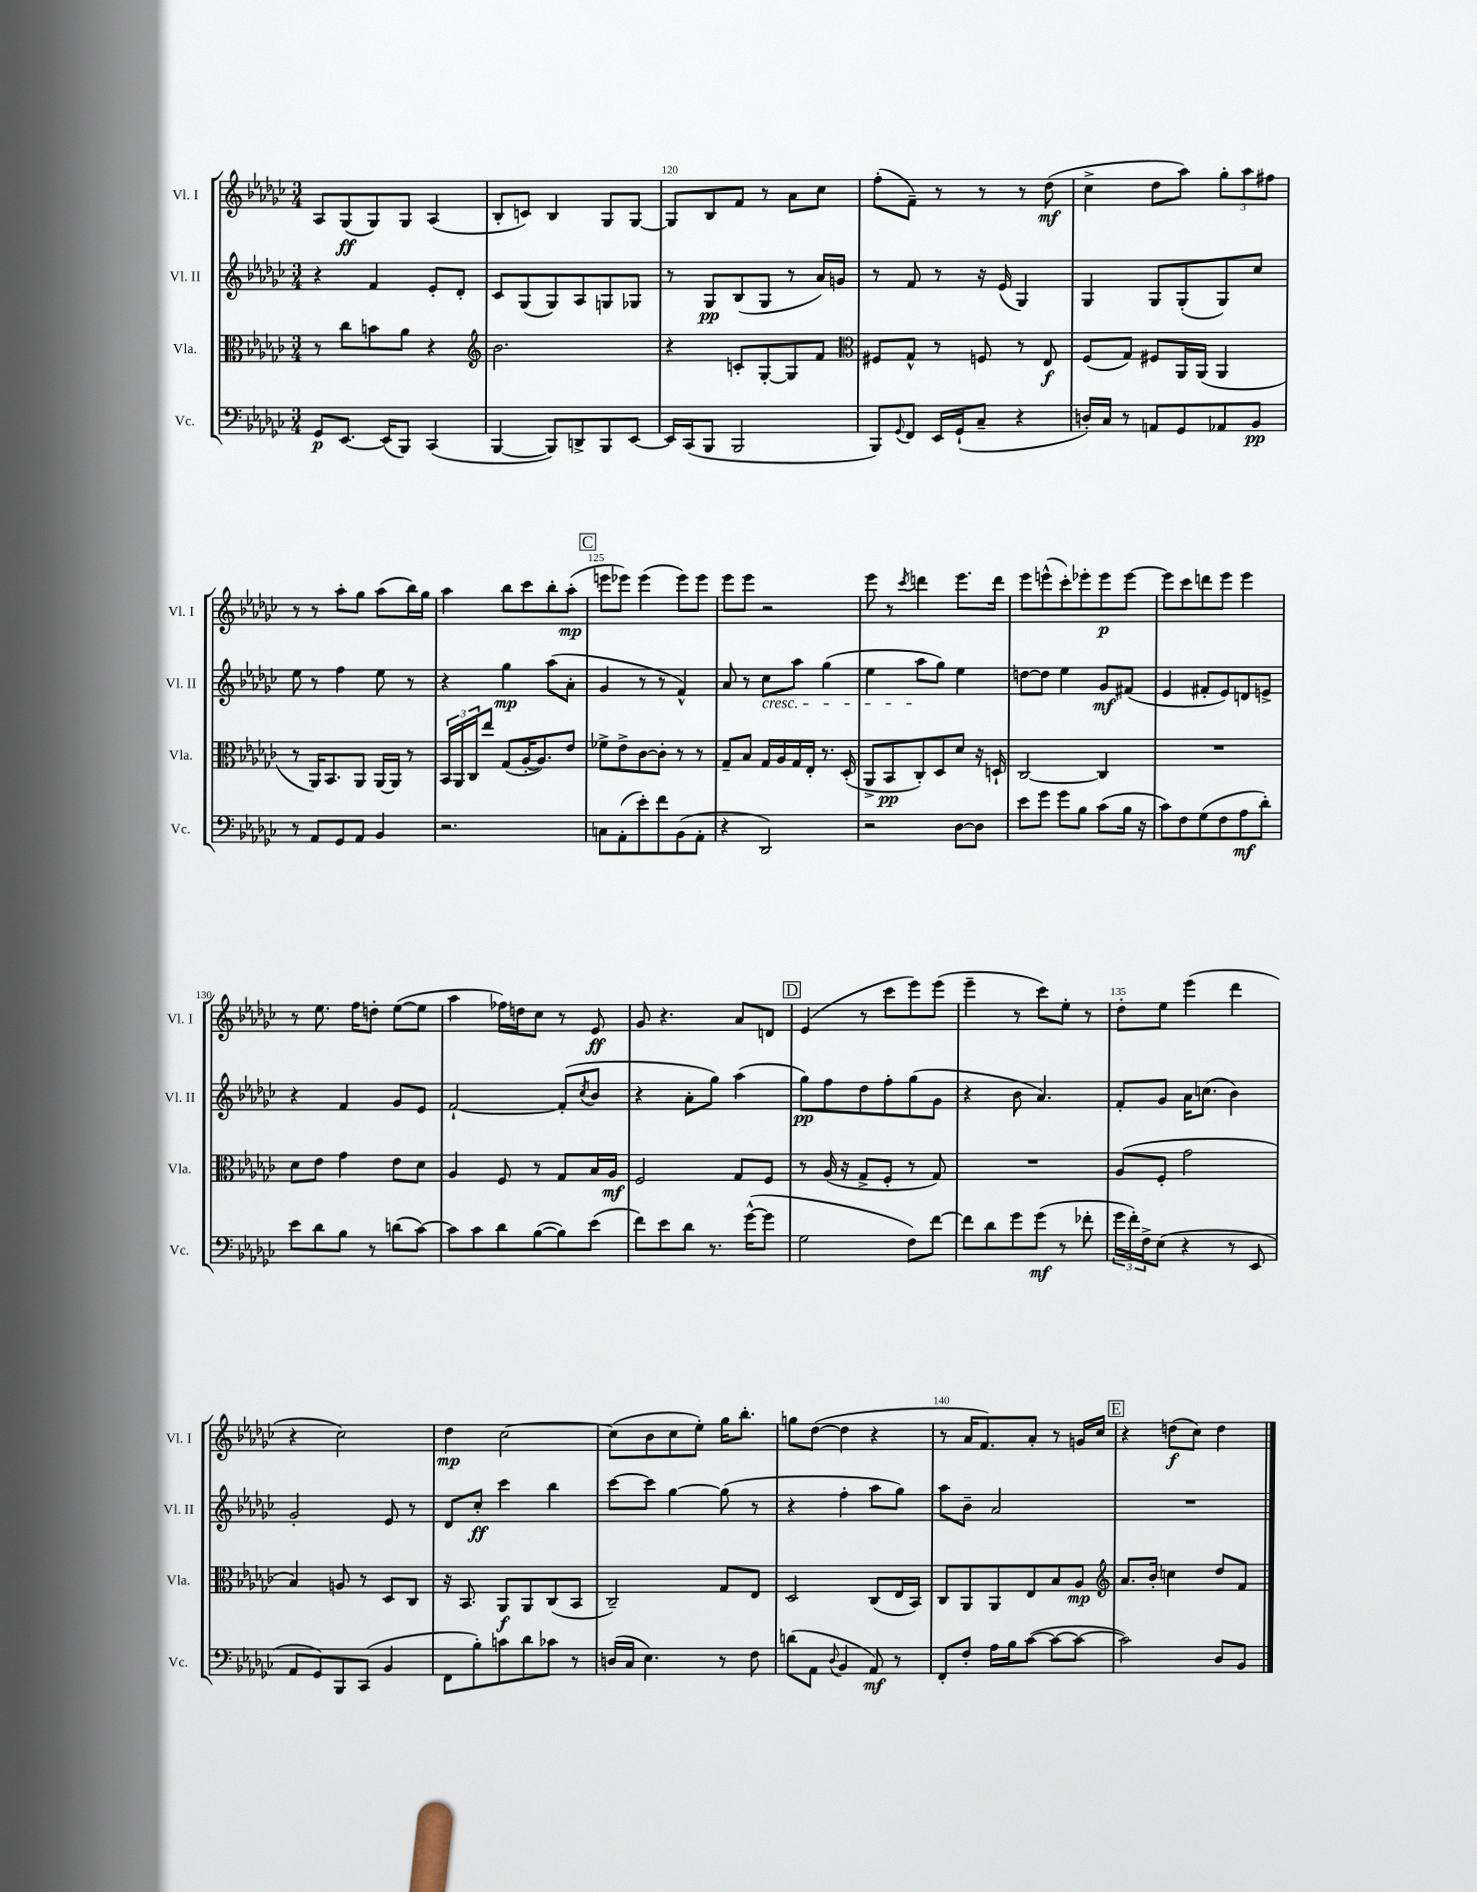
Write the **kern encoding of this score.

**kern	**kern	**kern	**kern
*staff4	*staff3	*staff2	*staff1
*clefF4	*clefC3	*clefG2	*clefG2
*k[b-e-a-d-g-c-]	*k[b-e-a-d-g-c-]	*k[b-e-a-d-g-c-]	*k[b-e-a-d-g-c-]
*M3/4	*M3/4	*M3/4	*M3/4
8GG-	8r	4r	8A-
[8.EE-	8cc-	.	(8G-
.	8b	4f	8G-)
(16EE-]	.	.	.
8BBB-)	8a-	.	8G-
(4CC-	4r	8e-'	(4A-
.	.	8d-'	.
=	=	=	=
*	*clefG2	*	*
[4BBB-	2.b-	8c-	8B-'
.	.	(8G-	8c)
8BBB-])	.	8G-)	4B-
8DD^	.	8A-	.
8BBB-	.	8G	8G-
[8EE-	.	8G-	[8G-
=	=	=	=
16EE-]	4r	8r	8G-]
(16CC-	.	.	.
8BBB-	.	8G-	8B-
2BBB-	8c'	(8B-	8f
.	[8G-'	8G-	8r
.	8G-]	8r	8a-
.	8f	16a-)	8cc-
.	.	16g	.
=	=	=	=
*	*clefC3	*	*
8BBB-)	8F#	8r	(8ff'
8qqGG-	.	.	.
8FF	8G-^^	8f	8f~)
16EE-	8r	8r	8r
(16GG-`	.	.	.
8C-~	8F	16r	8r
.	.	(16e-	.
4r	8r	4G-)	8r
.	8E-	.	(8dd-
=	=	=	=
16D')	(8F	4G-	4cc-^
16C-	.	.	.
8r	8G-)	.	.
8AA	8F#	8G-	8dd-
8GG-	16AA-	(8G-'	8aa-)
.	(16AA-	.	.
8AA-	4AA-	8G-)	12gg-'
.	.	.	12aa-
8BB-	.	8cc-	.
.	.	.	12ff#
=	=	=	=
8r	8r	8ee-	8r
8AA-	16AA-)	8r	8r
.	8.BB-	.	.
8GG-	.	4ff	8aa-'
8AA-	8AA-	.	8gg-
4BB-	[16AA-	8ee-	(8aa-
.	16AA-]	.	.
.	8r	8r	16bb-)
.	.	.	16gg-
=	=	=	=
2.r	24BB-	4r	4aa-
.	24AA-	.	.
.	24C-	.	.
.	8ee-	.	.
.	(8G-	4gg-	8bb-
.	[16A-'	.	8ccc-
.	8.A-])	.	.
.	.	(8aa-	8bb-'
.	8e-	8a-'	(8aa-'
=	=	=	=
8C	8f-^	4g-	8eee
(8AA-'	8e-^	.	8eee-)
8e-')	[8c-	8r	(4eee-
8f	8c-']	8r	.
(8BB-	8r	4f^^)	8eee-)
8AA-'	8r	.	8eee-
=	=	=	=
4r	8G-~	8a-	8eee-
.	8B-	8r	8eee-
2DD-)	16G-	8cc-	2r
.	16A-	.	.
.	16G-	8aa-	.
.	16E-'	.	.
.	8.r	(4gg-	.
.	(16D-'	.	.
=	=	=	=
2r	8AA-^	4ee-	8eee-
.	8BB-	.	8r
.	.	.	8qccc-
.	8C-')	8aa-	4ddd
.	8D-	8gg-)	.
[8D-	8d-	4ee-	8.eee-
8D-]	16r	.	.
.	16D`	.	16ddd
=	=	=	=
8e-	[2C-	[8dd	8eee-
8g-	.	8dd]	(8eee^^
8g-	.	4ee-	8ccc-')
8B-	.	.	8eee-'
(8c-	4C-]	8g-	8eee-
16B-	.	(8f#	[8eee-
16r	.	.	.
=	=	=	=
8c-)	2.r	4e-	8eee-]
8F	.	.	8ccc-
(8G-	.	8f#'	8ddd
8F	.	8e-)	8eee-
8A-	.	8d	4eee-
8d-')	.	8e^	.
=	=	=	=
8e-	8d-	4r	8r
8d-	8e-	.	8.ee-
8B-	4g-	4f	.
.	.	.	16ff
8r	.	.	8dd'
(8d	8e-	8g-	([8ee-
[8c-)	8d-	8e-	8ee-]
=	=	=	=
8c-]	4A-	[2f`	4aa-
8c-	.	.	.
8d-	8F	.	16ff-)
.	.	.	16dd
([8B-	8r	.	8cc-
8B-])	8G-	(8f']	8r
.	.	8qcc-	.
(8e-	16B-	8b-	8e-
.	16A-	.	.
=	=	=	=
8f)	2F	4r	8g-
8e-	.	.	4.r
8d-	.	8a-'	.
8.r	.	8gg-)	.
.	8G-	(4aa-	8a-
([16g-^^	.	.	.
8g-]	8F	.	8d
=	=	=	=
2G-	8r	8gg-)	(4e-
.	(16A-	8ff	.
.	16r	.	.
.	8G-^	8dd-	8r
.	8F'	8ff'	8ccc-
8F)	8r	(8gg-	8eee-)
[8f	8G-)	8g-	(8eee-
=	=	=	=
8f]	2.r	4r	4eee-~
8d-	.	.	.
8g-	.	8b-	8r
(8g-	.	4.a-)	8ccc-)
8r	.	.	8ee-'
8f-'	.	.	8r
=	=	=	=
24g-	(8A-	8f'	8dd-'
24f')	.	.	.
24F^	.	.	.
(8E-	8F'	8g-	8ee-
4r	2g-	16a-	(4eee-
.	.	(8.cc	.
8r	.	4b-)	4ddd-
8EE-	.	.	.
=	=	=	=
8AA-	4B-)	2g-'	4r
8GG-)	.	.	.
8BBB-	8A	.	2cc-)
(8CC-	8r	.	.
4BB-	8D-	8e-	.
.	8C-	8r	.
=	=	=	=
8FF	16r	8d-	4dd-
.	8.BB-	.	.
8B-')	.	8cc-'	.
8c	8AA-	4ccc-	[2cc-
8d-	8AA-	.	.
8c-	(8C-	4bb-	.
8r	8BB-	.	.
=	=	=	=
(16D	2C-~)	[8ccc-	(8cc-]
16C-	.	.	.
4.E-)	.	8ccc-]	8b-
.	.	[4gg-	8cc-
.	.	.	8ee-')
8r	8G-	(8gg-]	16gg-
.	.	.	8.bb-'
8F	8E-	8r	.
=	=	=	=
(8d	2D-	4r	8gg
8AA-	.	.	([8dd-
8qqD-	.	.	.
4BB-	.	4ff'	4dd-]
8AA-)	(8C-	8aa-	4r
8r	16E-	8gg-)	.
.	16BB-)	.	.
=	=	=	=
8FF'	8C-	8aa-	8r
8F'	8AA-	8b-~	16a-
.	.	.	8.f)
16A-	8AA-	2a-	.
16B-	.	.	.
([8c-	8E-	.	8a-'
8c-_	8B-	.	8r
8c-_	8A-	.	16g
.	.	.	16cc-
=	=	=	=
*	*clefG2	*	*
2c-])	8.a-	2.r	4r
.	16b-'	.	.
.	4cc	.	(8dd
.	.	.	8cc-)
8D-	8dd-	.	4dd
8BB-	8f	.	.
==	==	==	==
*-	*-	*-	*-
